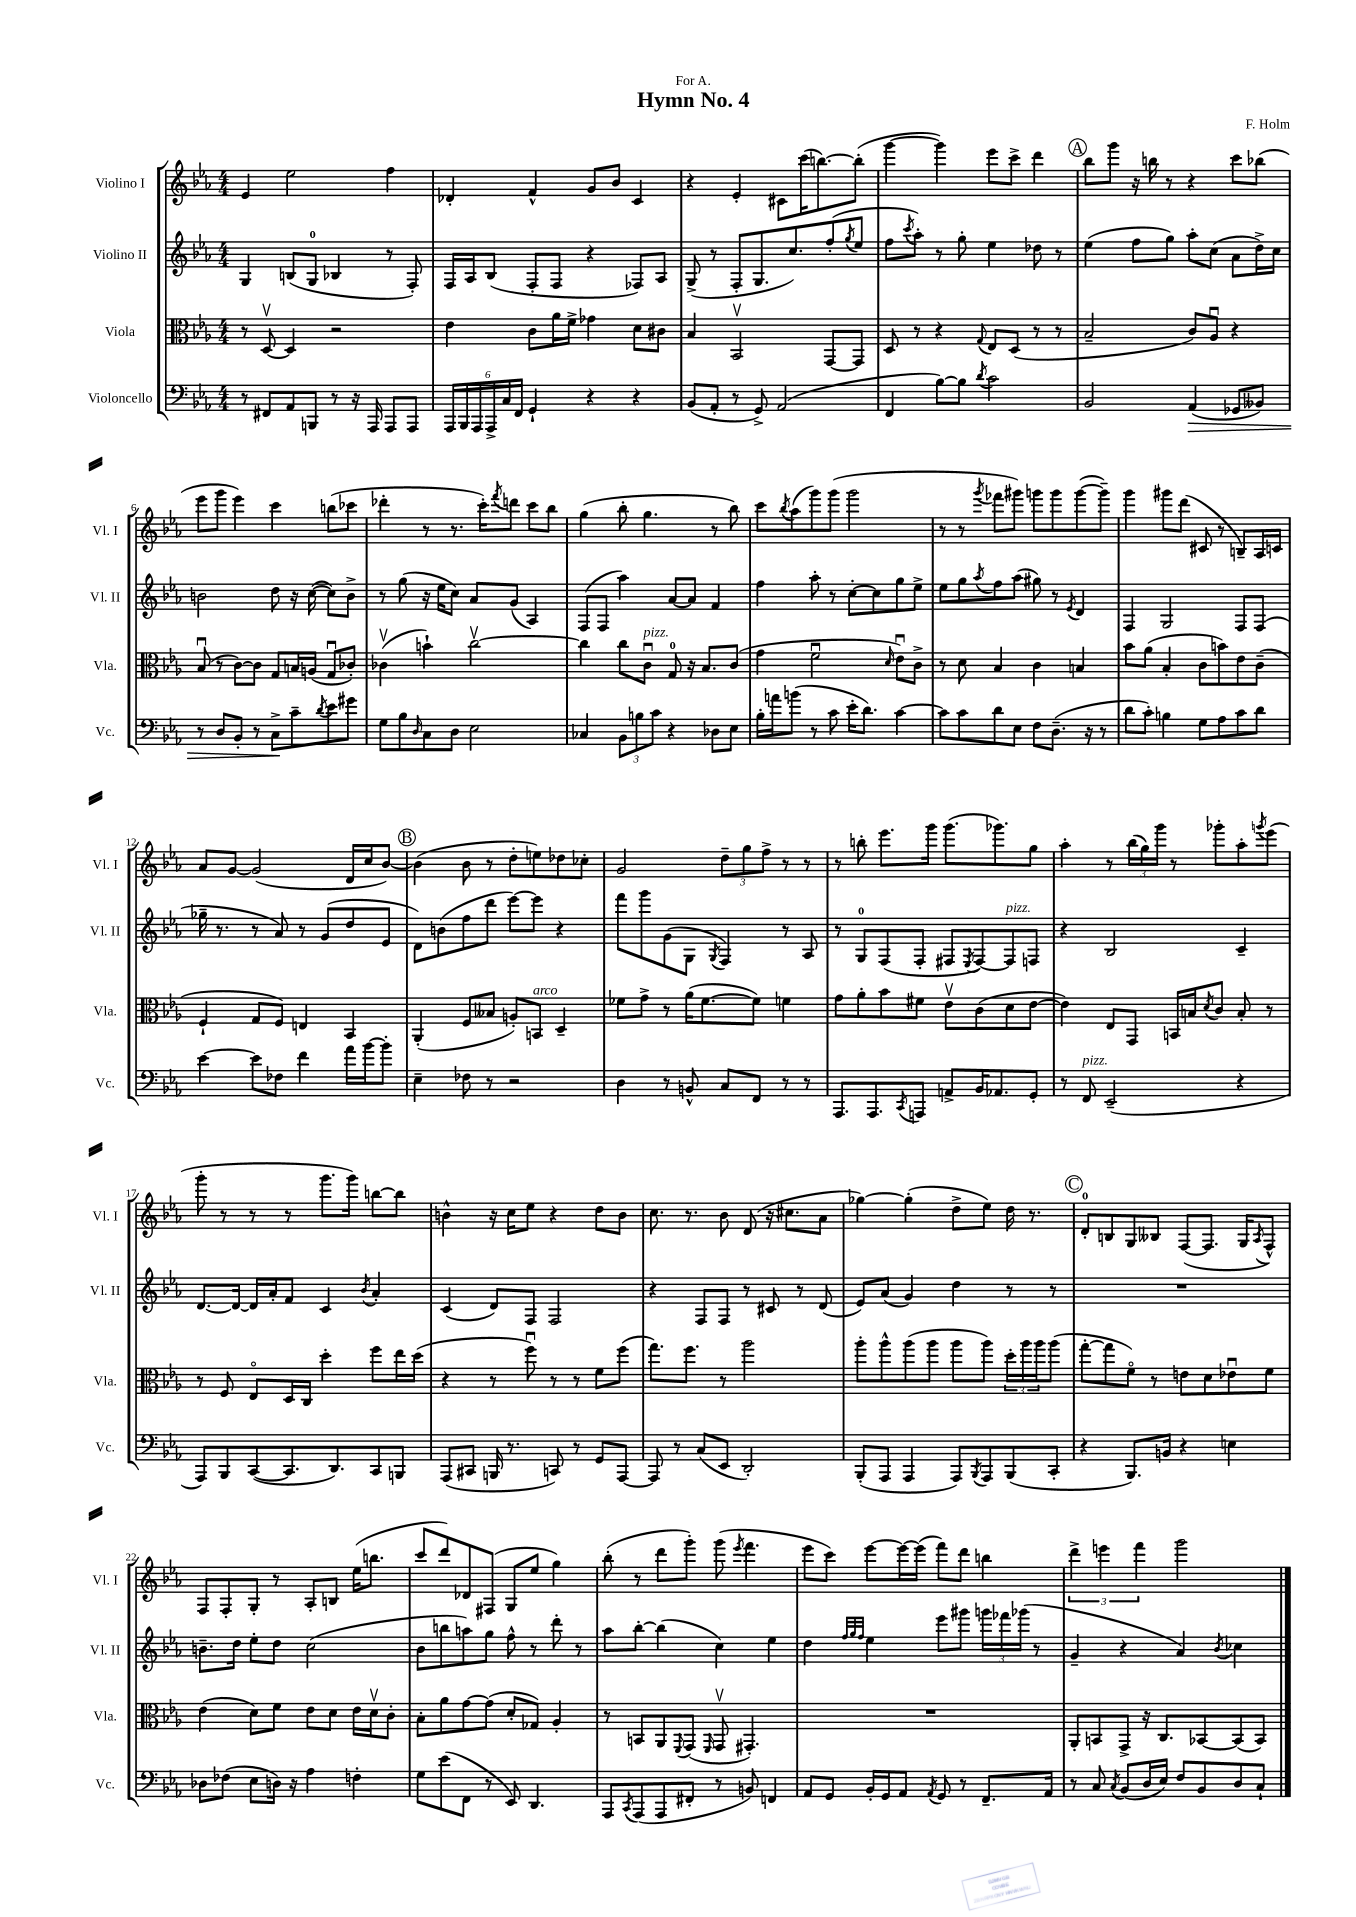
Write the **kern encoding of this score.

**kern	**kern	**kern	**kern
*staff4	*staff3	*staff2	*staff1
*clefF4	*clefC3	*clefG2	*clefG2
*k[b-e-a-]	*k[b-e-a-]	*k[b-e-a-]	*k[b-e-a-]
*M4/4	*M4/4	*M4/4	*M4/4
8r	8r	4G	4e-
8FF#	[8Dv	.	.
8AA-	4D]	(8B	2ee-
8BBB	.	8G	.
8r	2r	4B-	.
16r	.	.	.
16AAA-	.	.	.
8AAA-	.	8r	4ff
8AAA-	.	8F')	.
=	=	=	=
24AAA-	4e-	16F	4d-'
24BBB-	.	.	.
.	.	16A-	.
24AAA-	.	.	.
24AAA-^	.	(8B-	.
24C	.	.	.
24FF	.	.	.
4GG`	8c	8F'	4f^^
.	16a-	8F	.
.	16f^	.	.
4r	4g-	4r	8g
.	.	.	8b-
4r	8d	8F-)	4c
.	8c#	8A-	.
=	=	=	=
(8BB-	4B-	(8G^	4r
8AA-'	.	8r	.
8r	2BB-v	8F'	4e-'
8GG^)	.	8.G	.
(2AA-	.	.	8c#
.	.	8.cc)	.
.	.	.	(16ccc
.	.	.	[8.bb)
.	[8GG	(8ff'	.
.	.	8qgg	.
.	8GG]	8ee-	(8bb']
=	=	=	=
4FF	8D	8ff	[4ggg
.	.	8qccc	.
.	8r	8aa-')	.
[8B-)	4r	8r	4ggg])
8B-]	.	8gg'	.
8qd	8qqG	.	.
2c	8E-	4ee-	8eee-
.	(8D	.	8ccc^
.	8r	8dd-	4ddd
.	8r	8r	.
=	=	=	=
2BB-	2B-~	(4ee-	8bb-
.	.	.	8ggg
.	.	8ff	16r
.	.	.	16bb
.	.	8gg)	8r
(4AA-	8c)	8aa-'	4r
.	8A-u	(8cc	.
8GG-	4r	8a-	8ccc
8BB--)	.	16dd^)	(8bb-
.	.	16cc	.
=	=	=	=
8r	(8B-u	2b	8eee-
8D	8r	.	8ggg
8BB-'	[8c)	.	4eee-)
8r	8c]	.	.
8C^	8G	8dd	4ccc
8c~	16B	16r	.
.	(16A	([16cc	.
8qd	.	.	.
8e-	8Gu	8cc])	(8bb
8g#	8c-')	8b^	8ccc-
=	=	=	=
8G	(4c-v	8r	4ddd-'
8B-	.	(8gg	.
16qqD	.	.	.
8C	4b`)	16r	8r
.	.	16ee-	.
8D	.	8cc)	8.r
2E-	[2ccv	8a-	.
.	.	.	16ccc')
.	.	.	8qfff
.	.	(8g	8ddd
.	.	4A-)	8ccc
.	.	.	8bb-
=	=	=	=
4C-	4cc]	(8F	(4gg
.	.	8F	.
12BB-	8cc	4aa-)	8bb-'
12B	.	.	.
.	8cu	.	4.gg
12c	.	.	.
4r	8G	[8a-	.
.	16r	8a-]	.
.	8.B-	.	.
8D-	.	4f	8r
8E-	(8c	.	8bb-)
=	=	=	=
16B-'	4g	4ff	8ccc
16a	.	.	.
.	.	.	8qbb-
(8b	.	.	(8aa-
8r	2fu	8aa-'	8ggg)
8c	.	8r	(8ggg
16e-'	.	[8cc'	2ggg
8.d)	.	.	.
.	.	8cc]	.
.	16qqd	.	.
[4c	8e-u)	8gg	.
.	8c^	8ee-^	.
=	=	=	=
8c]	8r	8ee-	8r
8c	8d	8gg	8r
.	.	8qaa-	8qggg
8d	4B-	8ff	8fff-
8E-	.	(8aa-	8ggg#)
8F	4c	8gg#)	8ggg
(8.D~	.	8r	8ggg
.	.	8qe-	.
.	4B	4d	([8ggg
16r	.	.	.
8r	.	.	8ggg~])
=	=	=	=
8d	8b-	4F	4ggg
8c')	(8a-	.	.
4B	4B-'	2G	8ggg#
.	.	.	(8ddd
8G	8c	.	8c#
8A-	8b)	.	8r
8c	8e-	8F	8B~)
8d	(8c~	(8F	16A-
.	.	.	16c
=	=	=	=
[4e-	4F`	16gg-~	8a-
.	.	8.r	.
.	.	.	[8g
8e-]	8G	8r	(2g]
8F-	8F)	8a-)	.
4f	4E	8r	.
.	.	(8g	.
16a-	4BB-	8dd	16d
[16b-	.	.	16cc
8b-']	.	8e-	[8b-)
=	=	=	=
4E-~	(4AA-'	8d)	(4b-]
.	.	(8b	.
8F-	8F	8ff	8b-
8r	8B--	8ddd	8r
2r	8A')	[8eee-)	8dd'
.	8BB	8eee-]	8ee)
.	4D~	4r	8dd-
.	.	.	8cc-'
=	=	=	=
4D	8f-	8fff	2g
.	8g^	8ggg	.
8r	8r	(8g	.
8BB^^	(16a-	8G	.
.	[8.f-	.	.
.	.	8qG	.
8C	.	4F)	12dd~
.	.	.	12gg
8FF	8f-])	.	.
.	.	.	12ff^
8r	4f	8r	8r
8r	.	8A-	8r
=	=	=	=
8.AAA-	8g	8r	8r
.	8a-'	8G	8bb'
8.AAA-	.	.	.
.	8b-	(8F	8.eee-
8qCC	.	.	.
8AAA	8f#	8F'	.
.	.	.	16ggg
8AA^	8e-v	8F#	(8.ggg
.	.	8qE-	.
16BB-	(8c	[8F#)	.
8.AA-	.	.	8.ggg-)
.	8d	8F#]	.
8GG'	[8e-	8F	8gg
=	=	=	=
8r	4e-])	4r	4aa-'
8FF	.	.	.
(2EE-~	8E-	2B-	8r
.	8GG	.	(24bb-
.	.	.	24gg)
.	.	.	24ggg
.	16BB	.	8r
.	16B	.	.
.	8qd	.	.
.	8c	.	8ggg-'
4r	8B'	4c~	8aa-'
.	.	.	8qggg
.	8r	.	(8eee-
=	=	=	=
8AAA-)	8r	[8.d	8ggg'
8BBB-	8F	.	8r
.	.	16d_	.
([8CC	8E-o	16d]	8r
.	.	16a-'	.
8.CC]	16D	8f	8r
.	16C	.	.
.	4dd'	4c	8.ggg
8.DD)	.	.	.
.	.	.	16ggg)
.	.	8qb-	.
8CC	8ff	4a-'	[8bb
8BBB	16ee-	.	8bb]
.	(16dd	.	.
=	=	=	=
(8AAA-	4r	(4c	4b^^
8CC#	.	.	.
16BBB	8r	8d)	16r
8.r	.	.	16cc
.	8ffu)	8F	8ee-
8CC)	8r	2F	4r
8r	8r	.	.
8GG	8f	.	8dd
[8AAA-	(8ff	.	8b
=	=	=	=
8AAA-]	8.gg)	4r	8.cc
8r	.	.	.
.	8.ff	.	8.r
(8C	.	8F	.
8EE-	8r	8F	8b-
2DD')	2aa-	8r	(8d
.	.	8c#	16r
.	.	.	8.cc#
.	.	8r	.
.	.	(8d	8a-
=	=	=	=
(8BBB-'	8aa-'	8e-)	[4gg-)
8AAA-	8aa-^^	(8a-	.
4AAA-	(8aa-	4g)	(4gg-']
.	8aa-	.	.
8AAA-)	8aa-	4dd	8dd^
8qBBB-	.	.	.
8AAA-	8aa-)	.	8ee-)
(8BBB-	24dd'	8r	16dd
.	24aa-	.	.
.	.	.	8.r
.	24aa-	.	.
8CC'	(8aa-	8r	.
=	=	=	=
4r	[8gg'	1r	8d'
.	8gg]	.	8B
8.BBB-)	8fo)	.	8G
.	8r	.	8B--
16BB	.	.	.
4r	8e	.	([8F
.	8d	.	8.F]
4E	8e-u	.	.
.	.	.	16G
.	.	.	8qA-
.	8f	.	8F^^)
=	=	=	=
8D-	(4e-	8.b~	8F
(8F-	.	.	8F'
.	.	16dd	.
8E-	8d)	8ee-'	8G'
16D)	8f	8dd	8r
16r	.	.	.
4A-	8e-	(2cc	8A-'
.	8d	.	8B
4F'	16e-	.	(16ee-
.	16dv	.	8.bb
.	8c'	.	.
=	=	=	=
8G	8B-'	8b-	8ccc
(8e-	8a-	8bb	8ddd)
8FF	[8g	8aa)	8d-
8r	(8g]	8gg	(8F#
8EE-)	8d'	8ff^^	8G
4.DD	8G-)	8r	8ee-
.	4A-'	8ddd'	4gg)
.	.	8r	.
=	=	=	=
8AAA-	8r	8aa-	(8bb-'
8qCC	.	.	.
(8AAA-	8BB	[8bb-'	8r
8AAA-	8AA-	(4bb-]	8ddd
.	8qqFF	.	.
8FF#'	(8GG	.	8ggg')
.	16qqFF	.	.
8r	8GGv	4cc)	(8ggg
.	.	.	8qeee-
8BB)	4.GG#')	.	4.fff
4FF	.	4ee-	.
=	=	=	=
8AA-	1r	4dd	8eee-
8GG	.	.	8ccc)
.	.	32qqff	.
.	.	32qqgg	.
.	.	32qqff	.
16BB-'	.	4ee-	[8eee-
16GG	.	.	.
8AA-	.	.	16eee-_
.	.	.	(16eee-]
8qAA-	.	.	.
8GG	.	8eee-	8fff)
8r	.	8ggg#	8ddd
8.FF~	.	24ggg	4bb
.	.	24fff-	.
.	.	(24ggg-	.
.	.	8r	.
16AA-	.	.	.
=	=	=	=
8r	8AA-'	4g~	6ddd^
8C	8BB	.	.
.	.	.	6eee
8qC	.	.	.
(8BB-	8GG^	4r	.
.	.	.	6fff
16D	16r	.	.
16E-)	8.C	.	.
8F	.	4a-)	2ggg
8BB-	[8BB-	.	.
.	.	8qb-	.
8D	(8BB-]	4cc-	.
8C`	8BB-)	.	.
==	==	==	==
*-	*-	*-	*-
